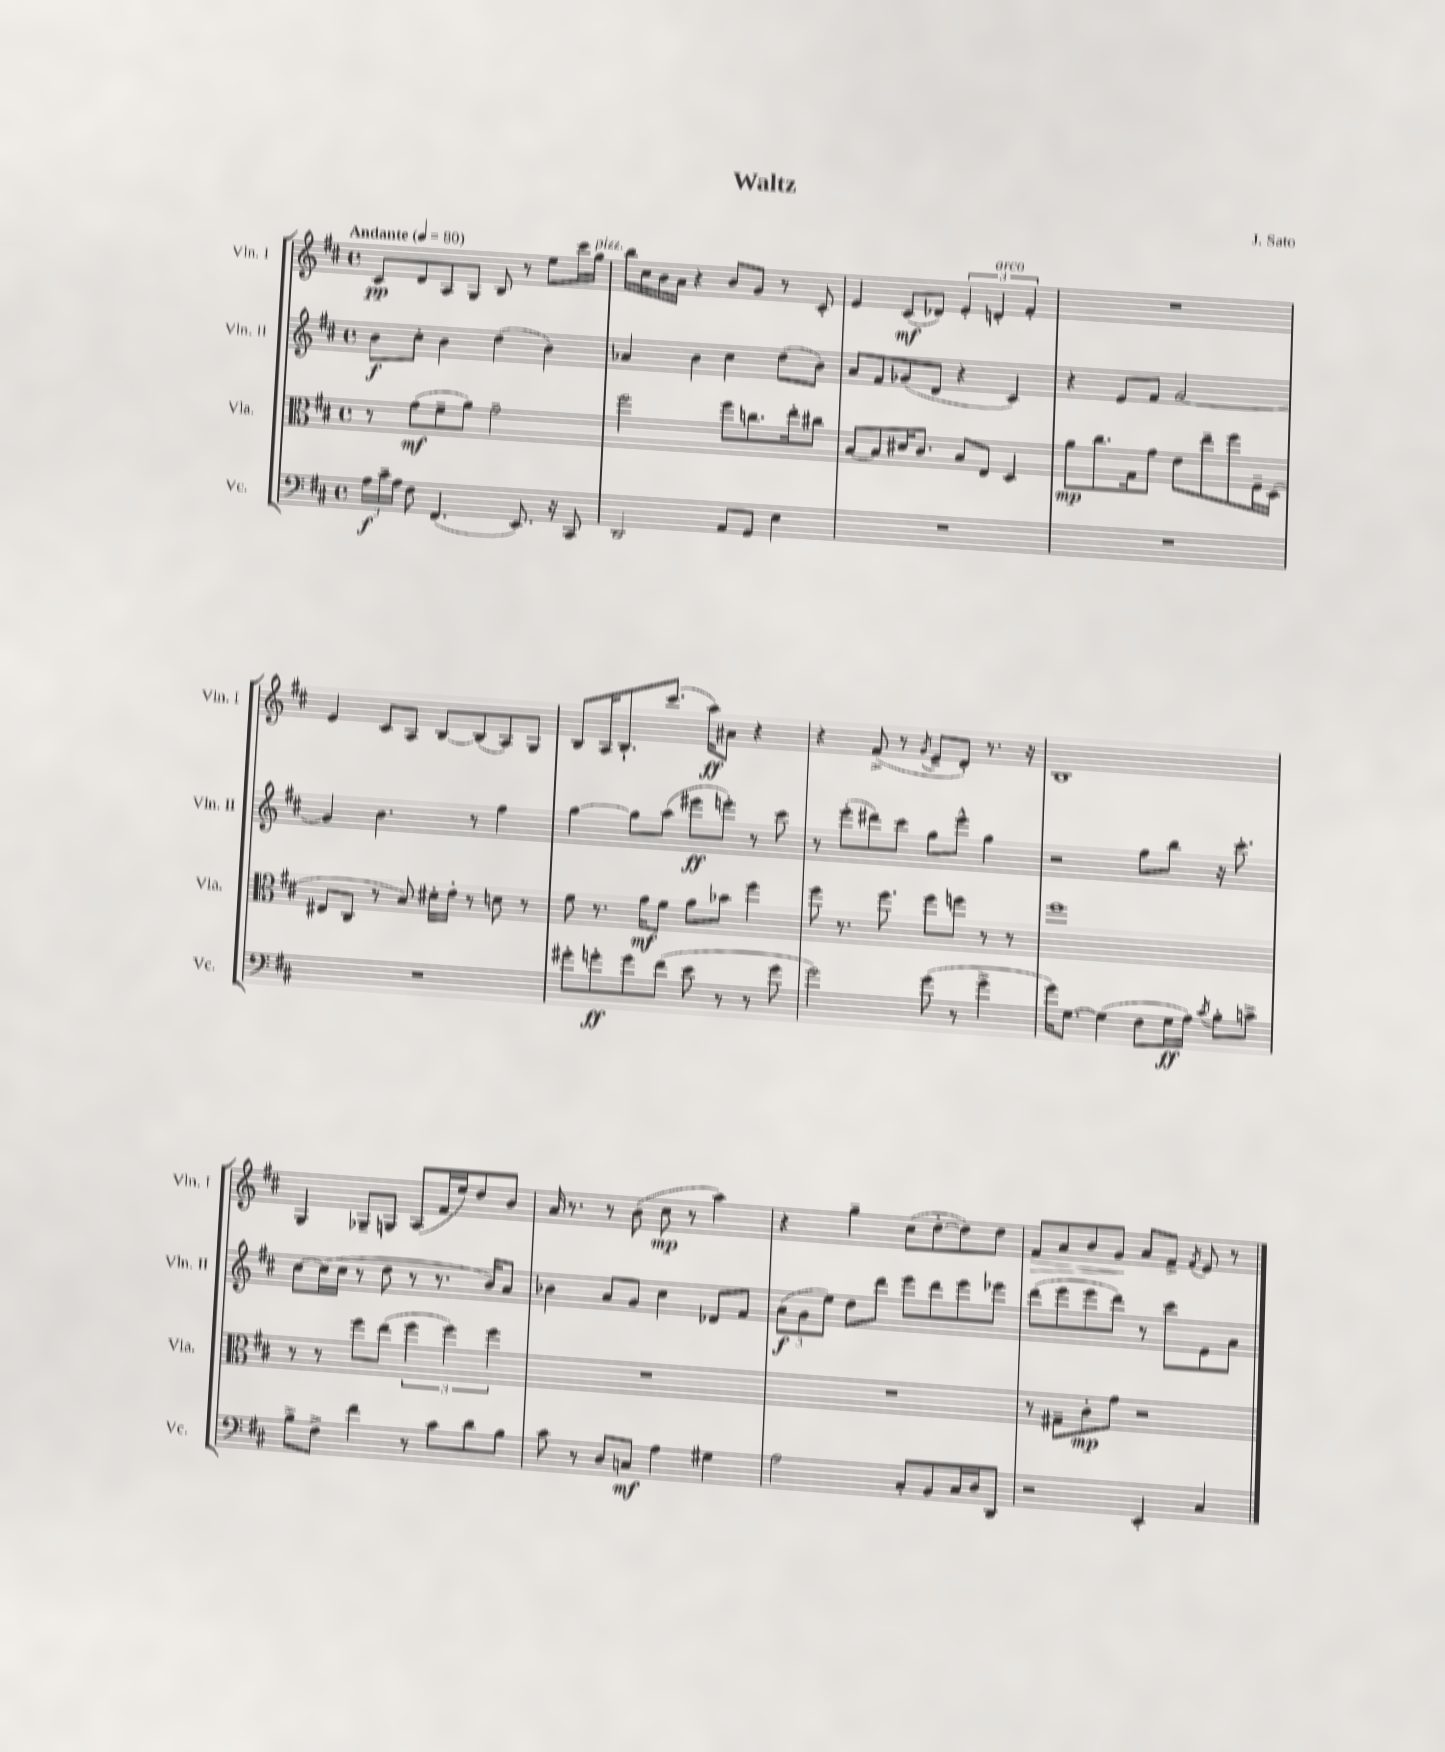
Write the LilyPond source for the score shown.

\header { title = "Waltz" composer = "J. Sato" }
<<
\new StaffGroup <<
\new Staff = "s0" \with { instrumentName = "Vln. I" shortInstrumentName = "Vln. I" } {
    \clef treble \key d \major \defaultTimeSignature \time 4/4 \tempo "Andante" 4 = 80
    \autoBeamOff cis'8[\pp d'8 a8 g8] b8 r8 e''8[ cis'''16 g''16]^\markup { \italic "pizz." } |
    b''16[ cis''16 b'16 a'16] r4 b'8[ g'8] r8 cis'8-. |
    e'4 cis'8[\mf( des'8]) \tuplet 3/2 { e'4-. d'4-.^\markup { \italic "arco" } fis'4-. } |
    R1 |
    e'4 cis'8[ a8] b8[~ b8( a8) g8] |
    b8[ a16 b8.-! cis'''8.]( a''16[\ff) ais'8] r4 |
    r4 fis'8->( r8 \acciaccatura { g'8 } e'8[-- d'8]-.) r8. r16 |
    b1 |
    g4 ges8[-- g8] a8[( fis'16 e''16) d''8 b'8] |
    a'16 r8. r8 b'8( cis''8\mp r8 a''4) |
    r4 g''4-- cis''8[( d''8~-. d''8) d''8] |
    fis'8[\> a'8 b'8 g'8]\! a'8[ fis'8]-> \acciaccatura { fis'8 } e'8 r8 \bar "|." |
}
\new Staff = "s1" \with { instrumentName = "Vln. II" shortInstrumentName = "Vln. II" } {
    \clef treble \key d \major \defaultTimeSignature \time 4/4
    \autoBeamOff b'8[\f cis''8]-. b'4 d''4( b'4) |
    aes'4 b'4 cis''4 d''8[( b'8]) |
    a'8[ fis'8 ges'8( d'8] r4 cis'4) |
    r4 e'8[ fis'8] g'2~ |
    g'4 b'4. r8 fis''4 |
    g''4~ g''8[ a''8]( eis'''8[\ff e'''8]-.) r8 cis'''8 |
    r8 e'''8[-.( dis'''8) cis'''8] g''8[ e'''8]-^ g''4 |
    r2 fis''8[ b''8] r16 cis'''8.-. |
    cis''8[~ cis''16( cis''16] r8 d''8 r8 r8. b'16[) a'8] |
    bes'4 a'8[ g'8] cis''4 des'8[ fis'8] |
    \tuplet 3/2 { a'8[\f( g'8 e''8]) } d''8[ d'''8] e'''8[ d'''8 e'''8 ees'''8] |
    d'''8[( e'''8 e'''8 d'''8]) r8 cis'''8[ e'8 a'8] \bar "|." |
}
\new Staff = "s2" \with { instrumentName = "Vla." shortInstrumentName = "Vla." } {
    \clef alto \key d \major \defaultTimeSignature \time 4/4
    \autoBeamOff r8 g'8[\mf( fis'8-- a'8]) g'2-- |
    fis''2 fis''8[ c''8. e''16-. cis''8] |
    b8[~ b8 dis'16 cis'8.] b8[ e8] d4 |
    a'8[\mp cis''8. g16 g'8] e'8[ e''8-- fis''8 fis16-- d16]( |
    eis8[ cis8] r8 b8) dis'16[-. e'16]-. r8 d'8 r8 |
    fis'8 r8. g'16[\mf fis'8] g'8[ bes'8] fis''4 |
    fis''8 r8. fis''8. fis''8[ f''8] r8 r8 |
    fis''1 |
    r8 r8 fis''8[ e''8]( \tuplet 3/2 { fis''4 fis''4) fis''4 } |
    R1 |
    R1 |
    r8 gis8[-- cis'8-.\mp g'8] r2 \bar "|." |
}
\new Staff = "s3" \with { instrumentName = "Vc." shortInstrumentName = "Vc." } {
    \clef bass \key d \major \defaultTimeSignature \time 4/4
    \autoBeamOff \tuplet 3/2 { a16[\f cis'16-- a16] } fis8 fis,4.( e,8.) r16 cis,8 |
    d,2 a,8[ g,8] e4 |
    R1 |
    R1 |
    R1 |
    gis'8[-. g'8-.\ff g'8 fis'8]( e'8 r8 r8 g'8 |
    g'2) g'8( r8 g'4-> |
    g'16[) g8.]~ g4( fis8[ g16\ff a16]) \acciaccatura { cis'8 } b8[-. c'8]-> |
    b8[-> fis8]-> fis'4 r8 cis'8[ d'8 b8] |
    cis'8 r8 d8[ c8]\mf a4 gis4 |
    a2 cis8[-. b,8 cis16 d16 d,8] |
    r2 e,4-. cis4 \bar "|." |
}
>>
>>
\layout { \context { \Score \remove "Bar_number_engraver" } }
